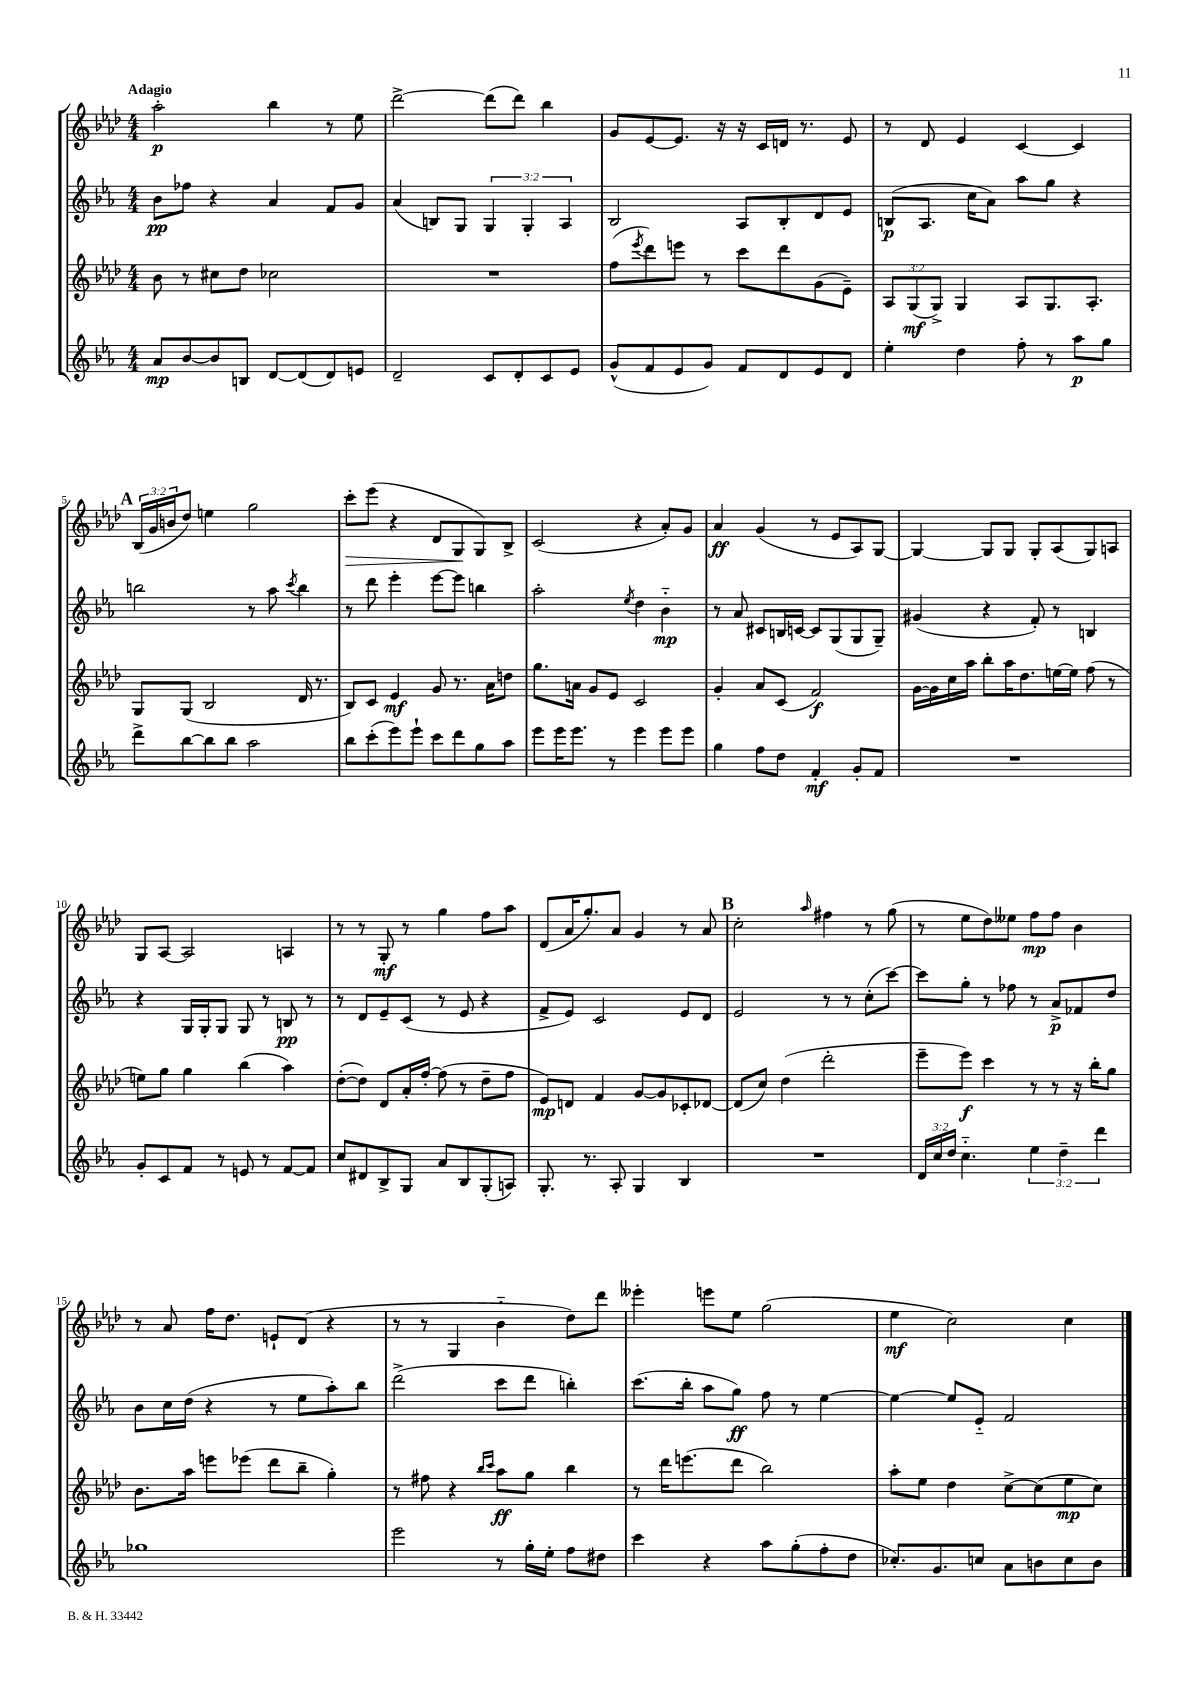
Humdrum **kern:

**kern	**dynam	**kern	**dynam	**kern	**dynam	**kern	**dynam
*part4	*part4	*part3	*part3	*part2	*part2	*part1	*part1
*staff4	*staff4	*staff3	*staff3	*staff2	*staff2	*staff1	*staff1
*clefG2	*	*clefG2	*	*clefG2	*	*clefG2	*
*k[b-e-a-]	*	*k[b-e-a-d-]	*	*k[b-e-a-]	*	*k[b-e-a-d-]	*
*M4/4	*	*M4/4	*	*M4/4	*	*M4/4	*
=1	=1	=1	=1	=1	=1	=1	=1
!	!	!	!	!	!	!LO:TX:a:B:t=Adagio	!
8a-/L	mp	8b-\	.	8b-\L	pp	2aa-'\	p
[8b-/	.	8r	.	8ff-X\J	.	.	.
8b-/]	.	8cc#X\L	.	4r	.	.	.
8Bn/J	.	8dd-\J	.	.	.	.	.
[8d/L	.	2cc-X\	.	4a-/	.	4bb-\	.
(8d/]	.	.	.	.	.	.	.
8d/)	.	.	.	8f/L	.	8r	.
8en/J	.	.	.	8g/J	.	8ee-\	.
=2	=2	=2	=2	=2	=2	=2	=2
2d~/	.	1r	.	(4a-/	.	[2ddd-^\	.
.	.	.	.	8Bn/L)	.	.	.
.	.	.	.	8G/J	.	.	.
8c/L	.	.	.	6G/	.	(8ddd-\L]	.
8d'/	.	.	.	.	.	8ddd-\J)	.
.	.	.	.	6G'/	.	.	.
8c/	.	.	.	.	.	4bb-\	.
.	.	.	.	6A-/	.	.	.
8e-/J	.	.	.	.	.	.	.
=3	=3	=3	=3	=3	=3	=3	=3
(8g^^/L	.	(8ff\L	.	2B-/	.	8g/L	.
.	.	8qeee-/	.	.	.	.	.
8f/	.	8ddd-\)	.	.	.	[8e-/	.
8e-/	.	8eeen\J	.	.	.	8.e-/J]	.
8g/J)	.	8r	.	.	.	.	.
.	.	.	.	.	.	16r	.
8f/L	.	8ccc\L	.	8A-/L	.	16r	.
.	.	.	.	.	.	16c/LL	.
8d/	.	8ddd-\	.	8B-'/	.	16dn/JJ	.
.	.	.	.	.	.	8.r	.
8e-/	.	(8g\	.	8d/	.	.	.
8d/J	.	8e-~\J)	.	8e-/J	.	8e-/	.
=4	=4	=4	=4	=4	=4	=4	=4
4ee-'\	.	12A-/L	.	(8Bn/L	p	8r	.
.	.	(12G/	mf	.	.	.	.
.	.	.	.	8.A-/J	.	8d-/	.
.	.	12G^/J)	.	.	.	.	.
4dd\	.	4G/	.	.	.	4e-/	.
.	.	.	.	16cc\KL	.	.	.
.	.	.	.	8a-\J)	.	.	.
8ff'\	.	8A-/L	.	8aa-\L	.	[4c/	.
8r	.	8.G/	.	8gg\J	.	.	.
8aa-\L	p	.	.	4r	.	4c/]	.
.	.	8.A-'/J	.	.	.	.	.
8gg\J	.	.	.	.	.	.	.
!!LO:LB:g=z
!!LO:REH:place=s1:t=A
=5	=5	=5	=5	=5	=5	=5	=5
8ddd^\L	.	8G/L	.	2bbn\	.	(24B-/LL	.
.	.	.	.	.	.	24g/	.
.	.	.	.	.	.	24bn/J	.
[8bb-\	.	(8G/J	.	.	.	8dd-/J)	.
8bb-\]	.	2B-/	.	.	.	4een\	.
8bb-\J	.	.	.	.	.	.	.
2aa-\	.	.	.	8r	.	2gg\	.
.	.	.	.	8aa-\	.	.	.
.	.	.	.	8qccc/	.	.	.
.	.	16d-/	.	4bb\	.	.	.
.	.	8.r	.	.	.	.	.
=6	=6	=6	=6	=6	=6	=6	=6
!	!	!	!	!	!	!	!LO:HP:b
8bb-\L	.	8B-/L)	.	8r	.	8ccc'\L	>
(8ccc'\	.	8c/J	.	8ddd\	.	(8eee-\J	.
8eee-\)	.	4e-/	mf	4eee-'\	.	4r	.
8eee-`\J	.	.	.	.	.	.	.
8ccc\L	.	8g/	.	[8eee-\L	.	8d-/L	.
8ddd\	.	8.r	.	8eee-\J]	.	8G/	.
8gg\	.	.	.	4bbn\	.	8G/)	]
.	.	16a-\KL	.	.	.	.	.
8aa-\J	.	8ddn\J	.	.	.	8B-^/J	.
=7	=7	=7	=7	=7	=7	=7	=7
8eee-\L	.	8.gg\L	.	2aa-'\	.	(2c/	.
16eee-\K	.	.	.	.	.	.	.
8.eee-\J	.	16an\Jk	.	.	.	.	.
.	.	8g/L	.	.	.	.	.
8r	.	8e-/J	.	.	.	.	.
.	.	.	.	8qee-/	.	.	.
4eee-\	.	2c/	.	4dd\	.	4r	.
8eee-\L	.	.	.	4b-\	mp	8a-'/L)	.
8eee-\J	.	.	.	.	.	8g/J	.
=8	=8	=8	=8	=8	=8	=8	=8
4gg\	.	4g'/	.	8r	.	4a-/	ff
.	.	.	.	8a-/	.	.	.
8ff\L	.	8a-/L	.	8c#X/L	.	(4g/	.
8dd\J	.	(8c/J	.	16Bn/L	.	.	.
.	.	.	.	[16cn/JJ	.	.	.
4f'/	mf	2f/)	f	8c/L]	.	8r	.
.	.	.	.	(8G/	.	8e-/L	.
8g'/L	.	.	.	8G/	.	8A-/)	.
8f/J	.	.	.	8G~/J)	.	[8G/J	.
=9	=9	=9	=9	=9	=9	=9	=9
1r	.	[16g\LL	.	(4g#X/	.	4G/_	.
.	.	16g\]	.	.	.	.	.
.	.	16cc\	.	.	.	.	.
.	.	16aa-\JJ	.	.	.	.	.
.	.	8bb-'\L	.	4r	.	8G/L]	.
.	.	16aa-\K	.	.	.	8G/J	.
.	.	8.dd-\	.	.	.	.	.
.	.	.	.	8f'/)	.	8G'/L	.
.	.	[16een\L	.	8r	.	(8A-/	.
.	.	16ee\JJ]	.	.	.	.	.
.	.	(8ff\	.	4Bn/	.	8G/)	.
.	.	8r	.	.	.	8An/J	.
!!LO:LB:g=z
=10	=10	=10	=10	=10	=10	=10	=10
8g'/L	.	8een\L)	.	4r	.	8G/L	.
8c/	.	8gg\J	.	.	.	[8A-/J	.
8f/J	.	4gg\	.	16G/LL	.	2A-/]	.
.	.	.	.	16G'/J	.	.	.
8r	.	.	.	8G/J	.	.	.
8en/	.	(4bb-\	.	8G/	.	.	.
8r	.	.	.	8r	.	.	.
[8f/L	.	4aa-\)	.	8Bn/	pp	4An/	.
8f/J]	.	.	.	8r	.	.	.
=11	=11	=11	=11	=11	=11	=11	=11
8cc/L	.	([8dd-'\L	.	8r	.	8r	.
8d#X/	.	8dd-\J])	.	8d/L	.	8r	.
8B-^/	.	8d-/L	.	8e-~/	.	8G'/	mf
8G/J	.	16a-'/L	.	(8c/J	.	8r	.
.	.	[16ff'/JJ	.	.	.	.	.
8a-/L	.	(8ff\]	.	8r	.	4gg\	.
8B-/	.	8r	.	8e-/	.	.	.
(8G'/	.	8dd-~\L	.	4r	.	8ff\L	.
8An/J)	.	8ff\J	.	.	.	8aa-\J	.
=12	=12	=12	=12	=12	=12	=12	=12
8.G'/	.	8e-/L)	mp	8f^/L	.	(8d-/L	.
.	.	8dn/J	.	8e-/J)	.	16a-/K	.
8.r	.	.	.	.	.	8.gg'/)	.
.	.	4f/	.	2c/	.	.	.
8A-'/	.	.	.	.	.	8a-/J	.
4G/	.	[8g/L	.	.	.	4g/	.
.	.	8g/]	.	.	.	.	.
4B-/	.	8c-X'/	.	8e-/L	.	8r	.
.	.	[8d-X/J	.	8d/J	.	8a-/	.
!!LO:REH:place=s1:t=B
=13	=13	=13	=13	=13	=13	=13	=13
1r	.	(8d-/L]	.	2e-/	.	2cc'\	.
.	.	8cc/J)	.	.	.	.	.
.	.	(4dd-\	.	.	.	.	.
.	.	.	.	.	.	16qqaa-/	.
.	.	2ddd-'\	.	8r	.	4ff#X\	.
.	.	.	.	8r	.	.	.
.	.	.	.	(8cc'\L	.	8r	.
.	.	.	.	[8ccc\J)	.	(8gg\	.
=14	=14	=14	=14	=14	=14	=14	=14
24d/LL	.	8eee-~\L	.	8ccc\L]	.	8r	.
24cc/	.	.	.	.	.	.	.
24dd/JJ	.	.	.	.	.	.	.
4.cc\	.	8eee-\J)	f	8gg'\J	.	8ee-\L	.
.	.	4ccc\	.	8r	.	8dd-\)	.
.	.	.	.	8ff-X\	.	8ee--X\J	.
6ee-\	.	8r	.	8r	.	8ff\L	mp
.	.	8r	.	8a-^/L	p	8ff\J	.
6dd~\	.	.	.	.	.	.	.
.	.	16r	.	8f-X/	.	4b-\	.
.	.	16bb-'\KL	.	.	.	.	.
6ddd\	.	.	.	.	.	.	.
.	.	8gg\J	.	8dd/J	.	.	.
!!LO:LB:g=z
=15	=15	=15	=15	=15	=15	=15	=15
1gg-X	.	8.b-\L	.	8b-\L	.	8r	.
.	.	.	.	16cc\L	.	8a-/	.
.	.	16aa-\Jk	.	(16dd\JJ	.	.	.
.	.	8eeen\L	.	4r	.	16ff\KL	.
.	.	.	.	.	.	8.dd-\J	.
.	.	(8eee-X\J	.	.	.	.	.
.	.	8ddd-\L	.	8r	.	8en`/L	.
.	.	8bb-~\J	.	8ee-\L	.	(8d-/J	.
.	.	4gg'\)	.	8aa-'\)	.	4r	.
.	.	.	.	8bb-\J	.	.	.
=16	=16	=16	=16	=16	=16	=16	=16
2eee-\	.	8r	.	(2ddd^\	.	8r	.
.	.	8ff#X\	.	.	.	8r	.
.	.	4r	.	.	.	4G/	.
.	.	16qqbb-/LL	.	.	.	.	.
.	.	16qqccc/JJ	.	.	.	.	.
8r	.	8aa-\L	ff	8ccc\L	.	4b-\	.
16gg'\LL	.	8gg\J	.	8ddd\J	.	.	.
16ee-'\JJ	.	.	.	.	.	.	.
8ff\L	.	4bb-\	.	4bbn'\)	.	8dd-\L)	.
8dd#X\J	.	.	.	.	.	8ddd-\J	.
=17	=17	=17	=17	=17	=17	=17	=17
4ccc\	.	8r	.	(8.ccc\L	.	4eee--X'\	.
.	.	16ddd-\KL	.	.	.	.	.
.	.	(8.eeen\	.	16bb-'\Jk	.	.	.
4r	.	.	.	8aa-\L	.	8eeen\L	.
.	.	8ddd-\J	.	8gg\J)	ff	8ee-\J	.
8aa-\L	.	2bb-\)	.	8ff\	.	(2gg\	.
(8gg'\	.	.	.	8r	.	.	.
8ff'\	.	.	.	[4ee-\	.	.	.
8dd\J	.	.	.	.	.	.	.
=18	=18	=18	=18	=18	=18	=18	=18
8.cc-X'/L)	.	8aa-'\L	.	4ee-\_	.	4ee-\	mf
.	.	8ee-\J	.	.	.	.	.
8.g/	.	.	.	.	.	.	.
.	.	4dd-\	.	8ee-/L]	.	2cc\)	.
8ccn/J	.	.	.	8e-/J	.	.	.
8a-\L	.	[8cc^\L	.	2f/	.	.	.
8bn\	.	(8cc\]	.	.	.	.	.
8cc\	.	8ee-\	mp	.	.	4cc\	.
8b\J	.	8cc\J)	.	.	.	.	.
==	==	==	==	==	==	==	==
*-	*-	*-	*-	*-	*-	*-	*-
